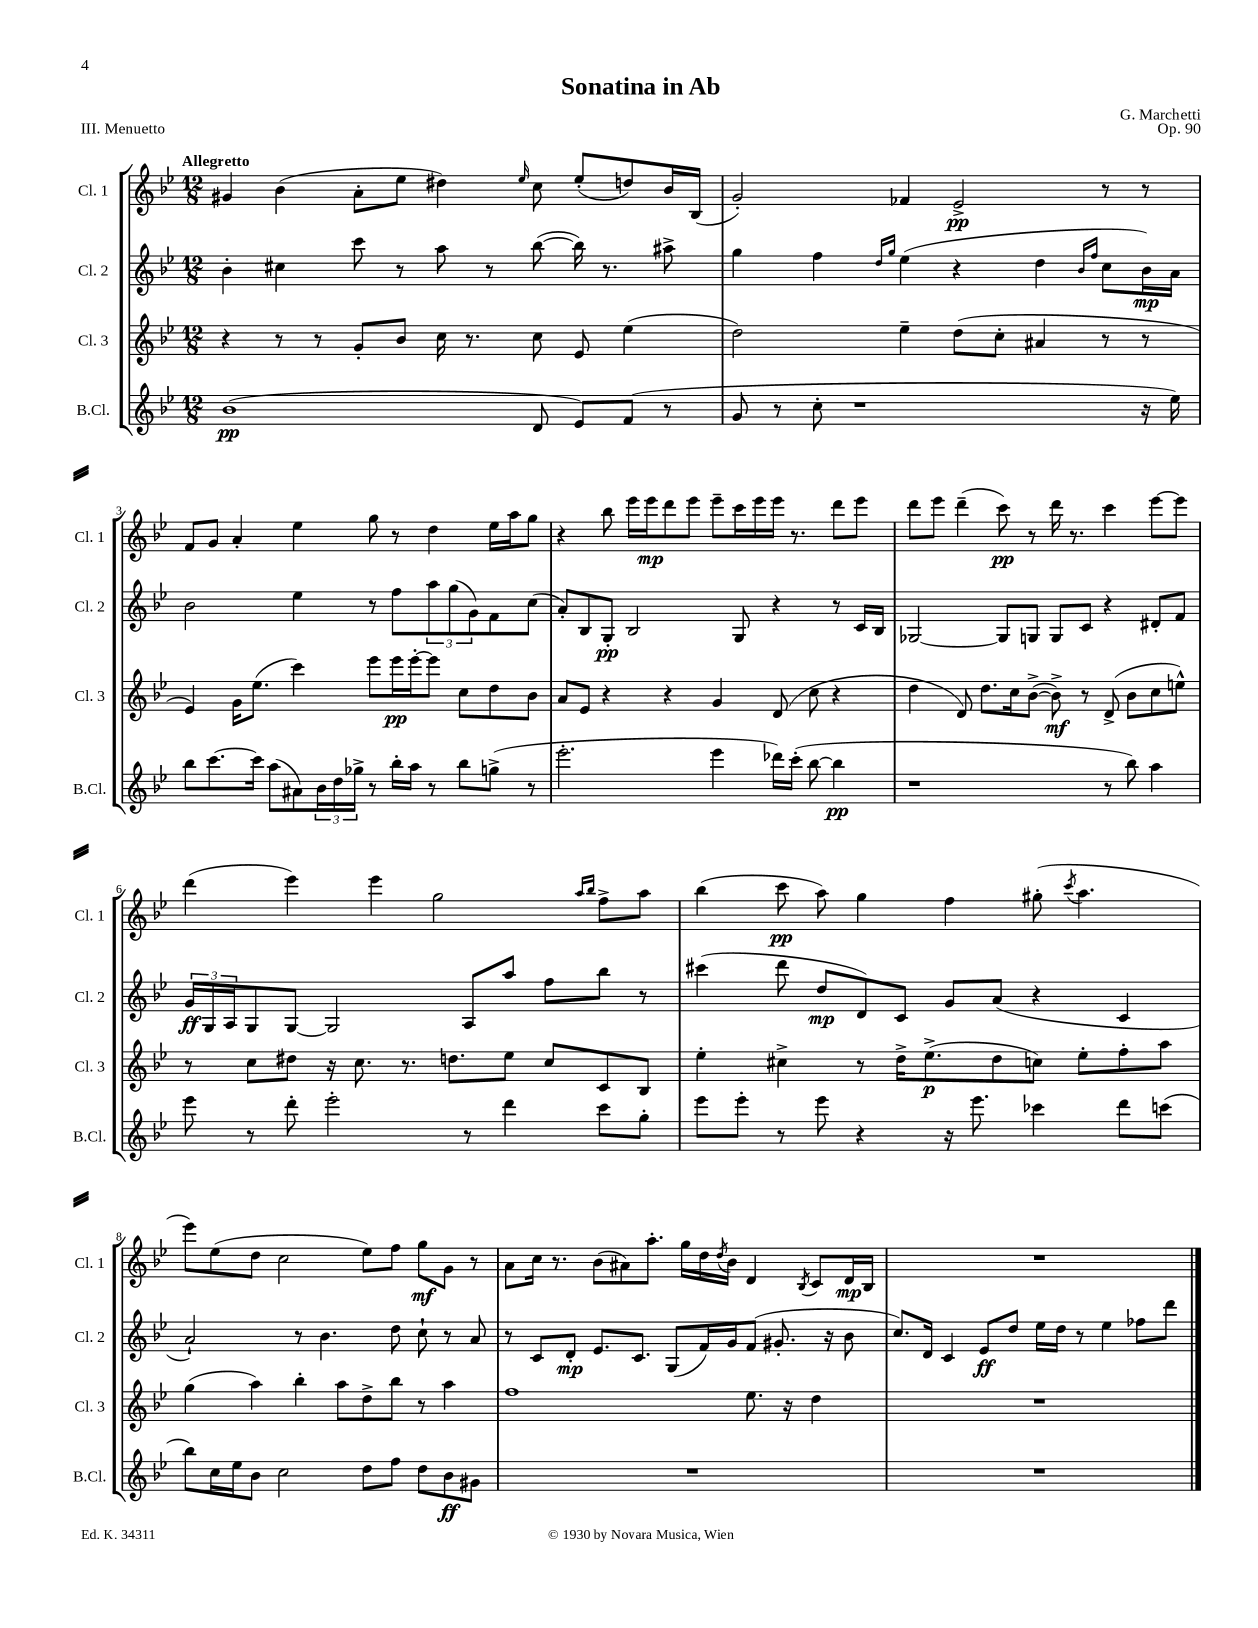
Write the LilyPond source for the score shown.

\header { title = "Sonatina in Ab" composer = "G. Marchetti" opus = "Op. 90" piece = "III. Menuetto" }
<<
\new StaffGroup <<
\new Staff = "s0" \with { instrumentName = "Cl. 1" shortInstrumentName = "Cl. 1" } {
    \clef treble \key bes \major \numericTimeSignature \time 12/8 \tempo "Allegretto"
    gis'4 bes'4( a'8-. ees''8 dis''4) \grace { ees''16 } c''8 ees''8-.( d''8) bes'16 bes16( |
    g'2-.) fes'4 ees'2->\pp r8 r8 |
    f'8 g'8 a'4-. ees''4 g''8 r8 d''4 ees''16 a''16 g''8 |
    r4 bes''8 ees'''16 ees'''16\mp d'''8 ees'''8 ees'''8-- c'''16 ees'''16 ees'''16 r8. d'''8 ees'''8 |
    d'''8 ees'''8 d'''4--( c'''8\pp) r8 d'''16 r8. c'''4 ees'''8~ ees'''8 |
    d'''4( ees'''4) ees'''4 g''2 \grace { a''16 bes''16 } f''8-> a''8 |
    bes''4( c'''8\pp a''8) g''4 f''4 gis''8-.( \acciaccatura { c'''8 } a''4. |
    ees'''8) ees''8( d''8 c''2 ees''8) f''8 g''8\mf g'8 r8 |
    a'8 c''16 r8. bes'8( ais'8) a''8.-. g''16 d''16 \acciaccatura { d''8 } bes'16 d'4 \acciaccatura { bes8 } c'8 d'16\mp bes16 |
    R1. \bar "|." |
}
\new Staff = "s1" \with { instrumentName = "Cl. 2" shortInstrumentName = "Cl. 2" } {
    \clef treble \key bes \major \numericTimeSignature \time 12/8
    bes'4-. cis''4 c'''8 r8 a''8 r8 bes''8~( bes''16) r8. ais''8-> |
    g''4 f''4 \grace { d''16 g''16 } ees''4( r4 d''4 \grace { bes'16 f''16 } c''8 bes'16\mp) a'16 |
    bes'2 ees''4 r8 f''8 \tuplet 3/2 { a''8 g''8( g'8) } f'8 c''8( |
    a'8-.) bes8 g8-.\pp bes2 g8 r4 r8 c'16 bes16 |
    ges2~ ges8 g8 g8 c'8 r4 dis'8-. f'8 |
    \tuplet 3/2 { g'16\ff g16 a16 } g8 g8~ g2 a8 a''8 f''8 bes''8 r8 |
    cis'''4( d'''8 d''8\mp d'8) c'8 g'8 a'8( r4 c'4 |
    a'2-!) r8 bes'4. d''8 c''8-! r8 a'8 |
    r8 c'8 d'8-.\mp ees'8. c'8. g8( f'16) g'16 f'8( gis'8.-. r16 bes'8 |
    c''8.) d'16 c'4 ees'8\ff d''8 ees''16 d''16 r8 ees''4 fes''8 d'''8 \bar "|." |
}
\new Staff = "s2" \with { instrumentName = "Cl. 3" shortInstrumentName = "Cl. 3" } {
    \clef treble \key bes \major \numericTimeSignature \time 12/8
    r4 r8 r8 g'8-. bes'8 c''16 r8. c''8 ees'8 ees''4( |
    d''2) ees''4-- d''8( c''8-. ais'4 r8 r8 |
    ees'4) g'16 ees''8.( c'''4) ees'''8 ees'''16\pp ees'''16~-. ees'''8 c''8 d''8 bes'8 |
    a'8 ees'8 r4 r4 g'4 d'8( c''8 r4 |
    d''4 d'8) d''8. c''16 bes'8~->( bes'8->\mf) r8 d'8->( bes'8 c''8 e''8-^) |
    r8 c''8 dis''8 r16 c''8. r8. d''8. ees''8 c''8 c'8 bes8 |
    ees''4-. cis''4-> r8 d''16-> ees''8.->\p( d''8 c''8) ees''8-. f''8-. a''8 |
    g''4( a''4) bes''4-. a''8 d''8-> bes''8 r8 a''4 |
    f''1 ees''8. r16 d''4 |
    R1. \bar "|." |
}
\new Staff = "s3" \with { instrumentName = "B.Cl." shortInstrumentName = "B.Cl." } {
    \clef treble \key bes \major \numericTimeSignature \time 12/8
    bes'1\pp( d'8 ees'8) f'8( r8 |
    g'8 r8 c''8-. r1 r16 ees''16) |
    bes''8 c'''8.~ c'''16 a''8( ais'8) \tuplet 3/2 { bes'16 d''16 ges''16-> } r8 bes''16-. a''16 r8 bes''8 g''8->( r8 |
    ees'''2.-. ees'''4 des'''16) c'''16-.( bes''8~ bes''4\pp |
    r1 r8 bes''8) a''4 |
    ees'''8 r8 d'''8-. ees'''2-. r8 d'''4 c'''8 g''8-. |
    ees'''8 ees'''8-. r8 ees'''8 r4 r16 ees'''8. ces'''4 d'''8 c'''8( |
    bes''8) c''16 ees''16 bes'8 c''2 d''8 f''8 d''8 bes'8\ff gis'8 |
    R1. |
    R1. \bar "|." |
}
>>
>>
